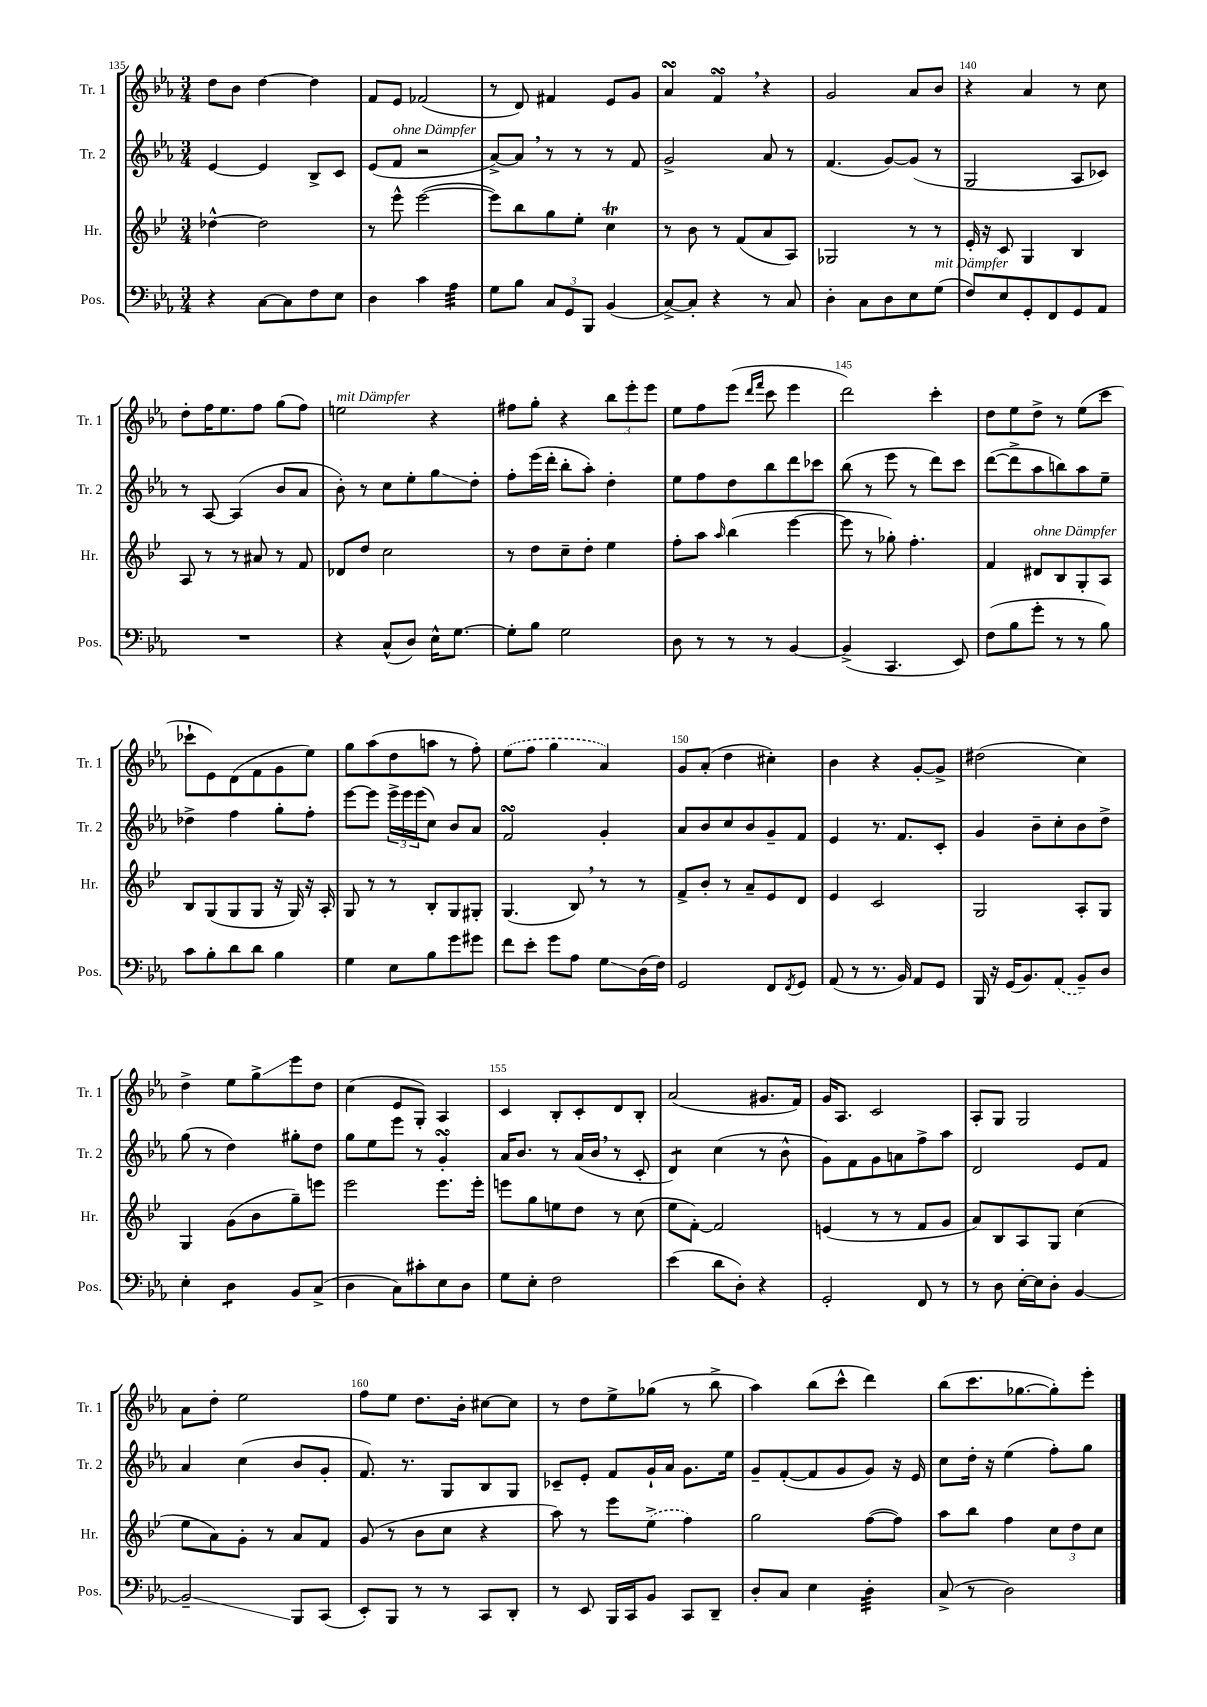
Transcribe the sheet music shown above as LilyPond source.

<<
\new StaffGroup <<
\new Staff = "s0" \with { instrumentName = "Tr. 1" shortInstrumentName = "Tr. 1" } {
    \clef treble \key ees \major \numericTimeSignature \time 3/4
    d''8 bes'8 d''4~ d''4 |
    f'8 ees'8 fes'2( |
    r8 d'8) fis'4 ees'8 g'8 |
    aes'4\turn f'4\turn \breathe r4 |
    g'2 aes'8 bes'8 |
    r4 aes'4 r8 c''8 |
    d''8-. f''16 ees''8. f''8 g''8( f''8) |
    e''2^\markup { \italic "mit Dämpfer" } r4 |
    fis''8 g''8-. r4 \tuplet 3/2 { bes''8 ees'''8-. ees'''8 } |
    ees''8 f''8 ees'''8( \grace { d'''16 f'''16 } c'''8 ees'''4 |
    d'''2) c'''4-. |
    d''8 ees''8 d''8-> r8 ees''8( c'''8 |
    ces'''8-! ees'8) d'8( f'8 g'8 ees''8) |
    g''8 aes''8( d''8 a''8 r8 f''8-.) |
    \once \slurDashed ees''8( f''8 g''4 aes'4) |
    g'8 aes'8-.( d''4 cis''4-.) |
    bes'4 r4 g'8~-. g'8-> |
    dis''2( c''4) |
    d''4-> ees''8 g''8->\glissando ees'''8 d''8 |
    c''4( ees'8 g8-.) aes4 |
    c'4 bes8-. c'8-. d'8 bes8-. |
    aes'2( gis'8. f'16) |
    g'16 aes8. c'2 |
    aes8-. g8 g2 |
    aes'8 d''8-. ees''2 |
    f''8 ees''8 d''8. bes'16-. cis''8~ cis''8 |
    r8 d''8 ees''8-> ges''8( r8 bes''8-> |
    aes''4) bes''8( c'''8-^ d'''4) |
    bes''8( c'''8. ges''8.~ ges''8-.) ees'''8-. \bar "|." |
}
\new Staff = "s1" \with { instrumentName = "Tr. 2" shortInstrumentName = "Tr. 2" } {
    \clef treble \key ees \major \numericTimeSignature \time 3/4
    ees'4~ ees'4 bes8-> c'8 |
    ees'8( f'8^\markup { \italic "ohne Dämpfer" } r2 |
    aes'8~->) aes'8 \breathe r8 r8 r8 f'8 |
    g'2-> aes'8 r8 |
    f'4.( g'8~) g'8( r8 |
    g2 aes8 ces'8) |
    r8 aes8~ aes4( bes'8 aes'8 |
    bes'8-.) r8 c''8 ees''8-. g''8\glissando d''8-. |
    f''8-. ees'''16( d'''16-. bes''8-. aes''8-.) d''4-. |
    ees''8 f''8 d''8 bes''8 d'''8 ces'''8 |
    bes''8( r8 ees'''8 r8 d'''8) c'''8 |
    d'''8~( d'''8-> aes''8 b''8) aes''8 ees''8-- |
    des''4-> f''4 g''8-. f''8-. |
    ees'''8~ ees'''8 \tuplet 3/2 { ees'''16-> ees'''16 ees'''16( } c''8) bes'8 aes'8 |
    f'2\turn g'4-. |
    aes'8 bes'8 c''8 bes'8 g'8-- f'8 |
    ees'4 r8. f'8. c'8-. |
    g'4 bes'8-- c''8-. bes'8 d''8-> |
    g''8( r8 d''4) gis''8-. d''8 |
    g''8 ees''8 ees'''8 r8 g'4-.\turn |
    aes'16 bes'8. r8 aes'16( bes'16 \breathe r8 c'8-. |
    d'4:8) c''4( r8 bes'8-^ |
    g'8) f'8 g'8 a'8 f''8-> aes''8 |
    d'2 ees'8 f'8 |
    aes'4 c''4( bes'8 g'8-. |
    f'8.) r8. g8 bes8 g8 |
    ces'8-- ees'8-. f'8 g'16-! aes'16 g'8. ees''16 |
    g'8-- f'8~-.( f'8 g'8 g'8) r16 ees'16 |
    c''8 d''16-. r16 ees''4( f''8-.) g''8 \bar "|." |
}
\new Staff = "s2" \with { instrumentName = "Hr." shortInstrumentName = "Hr." } {
    \clef treble \key bes \major \numericTimeSignature \time 3/4
    des''4~-^ des''2 |
    r8 ees'''8-^ ees'''2~( |
    ees'''8) bes''8 g''8 ees''8-. c''4\trill |
    r8 bes'8 r8 f'8( a'8 a8) |
    ges2 r8 r8 |
    ees'16-. r16 c'8 g4 bes4 |
    a8 r8 r8 ais'8 r8 f'8 |
    des'8 d''8 c''2 |
    r8 d''8 c''8-- d''8-. ees''4 |
    f''8-. a''8 \grace { a''16 } bes''4( ees'''4~ |
    ees'''8 r8 ges''8-.) f''4.-. |
    f'4 dis'8^\markup { \italic "ohne Dämpfer" } bes8 g8-. a8 |
    bes8 g8( g8 g8 r16 g16) r16 a16-. |
    g8 r8 r8 bes8-. g8 gis8-. |
    g4.( bes8) \breathe r8 r8 |
    f'8-> bes'8-. r8 a'8-- ees'8 d'8 |
    ees'4 c'2 |
    g2 a8-. g8 |
    g4 g'8( bes'8 g''8--) e'''8 |
    ees'''2 ees'''8. ees'''16-. |
    e'''8 g''8 e''8 d''8 r8 c''8( |
    ees''8 f'8~-.) f'2 |
    e'4( r8 r8 f'8 g'8 |
    a'8) bes8 a8 g8 c''4( |
    ees''8 a'8) g'8-. r8 a'8 f'8 |
    g'8( r8 bes'8 c''8 r4 |
    a''8) r8 ees'''8 \once \slurDashed ees''8->( f''4) |
    g''2 f''8~( f''8) |
    a''8 bes''8 f''4 \tuplet 3/2 { c''8 d''8 c''8 } \bar "|." |
}
\new Staff = "s3" \with { instrumentName = "Pos." shortInstrumentName = "Pos." } {
    \clef bass \key ees \major \numericTimeSignature \time 3/4
    r4 c8~ c8 f8 ees8 |
    d4 c'4 aes4:32 |
    g8 bes8 \tuplet 3/2 { c8 g,8 bes,,8 } bes,4( |
    c8~->) c8-. r4 r8 c8 |
    d4-. c8 d8 ees8 g8^\markup { \italic "mit Dämpfer" }( |
    f8) ees8 g,8-. f,8 g,8 aes,8 |
    R2. |
    r4 c8-^( d8) ees16-^ g8.~ |
    g8-. bes8 g2 |
    d8 r8 r8 r8 bes,4~ |
    bes,4->( c,4. ees,8) |
    f8( bes8 g'8-. r8 r8 bes8) |
    c'8 bes8-. d'8 d'8 bes4 |
    g4 ees8 bes8 g'8 gis'8 |
    f'8 ees'8-. g'8 aes8 g8\glissando d16( f16) |
    g,2 f,8 \acciaccatura { f,8 } g,8 |
    aes,8( r8 r8. bes,16) aes,8 g,8 |
    bes,,16 r16 g,16( bes,8.) \once \slurDashed aes,8( bes,8--) d8 |
    ees4-. d4:8 bes,8 c8->( |
    d4 c8) cis'8-. ees8 d8 |
    g8 ees8-. f2 |
    ees'4( d'8 d8-.) r4 |
    g,2-. f,8 r8 |
    r8 d8 ees16~-. ees16 d8-. bes,4~ |
    bes,2--\glissando bes,,8 c,8( |
    ees,8-.) bes,,8 r8 r8 c,8 d,8-. |
    r8 ees,8 bes,,16 c,16 bes,8 c,8 d,8-- |
    d8-. c8 ees4 d4:32-. |
    c8->( r8 d2) \bar "|." |
}
>>
>>
\layout { \context { \Score currentBarNumber = #135 \override BarNumber.break-visibility = ##(#f #t #t) barNumberVisibility = #(every-nth-bar-number-visible 5) } }
